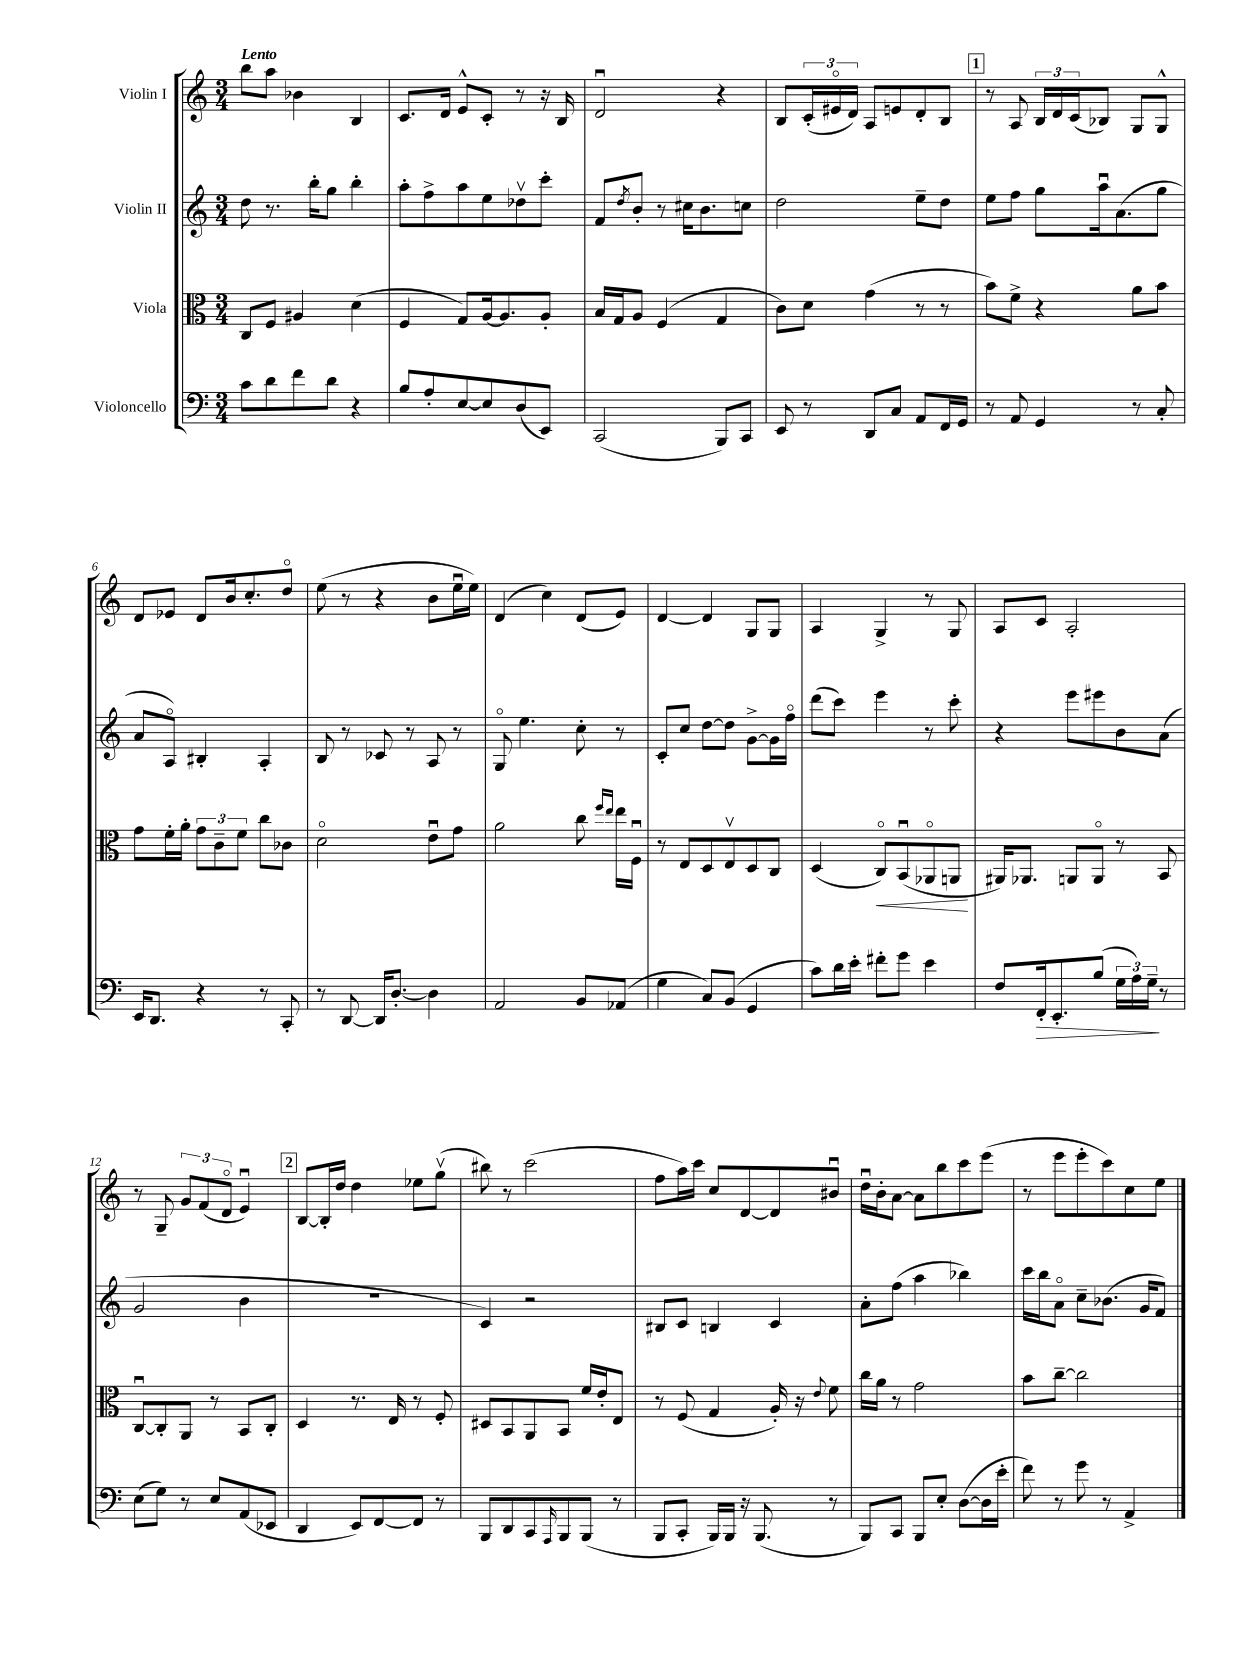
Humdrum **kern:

**kern	**kern	**kern	**kern
*staff4	*staff3	*staff2	*staff1
*clefF4	*clefC3	*clefG2	*clefG2
*k[]	*k[]	*k[]	*k[]
*M3/4	*M3/4	*M3/4	*M3/4
8c\L	8C/L	8dd\	8bb\L
8d\	8F/J	8.r	8aa\J
8f\	4A#/	.	4b-\
.	.	16bb'\LK	.
8d\J	.	8gg\J	.
4r	(4d\	4bb'\	4B/
=	=	=	=
8B/L	4F/	8aa'\L	8.c/L
8A'/	.	8ff^\	.
.	.	.	16d/Jk
[8E/	8G/L)	8aa\	8e^^/L
8E/]	[16A/k	8ee\	8c'/J
.	8.A/]	.	.
(8D/	.	8dd-v\	8r
8EE/J)	8A'/J	8ccc'\J	16r
.	.	.	16B/
=	=	=	=
(2CC/	16B/LL	8f/L	2du/
.	16G/J	.	.
.	.	8qdd/	.
.	8A/J	8b'/J	.
.	(4F/	8r	.
.	.	16cc#\LK	.
.	.	8.b\	.
8BBB/L)	4G/	.	4r
8CC/J	.	8cc\J	.
=	=	=	=
8EE/	8c\L)	2dd\	8B/L
8r	8d\J	.	(24c'/L
.	.	.	24e#o/
.	.	.	24d/JJ)
8DD/L	(4g\	.	8A/L
8C/J	.	.	8e/
8AA/L	8r	8ee~\L	8d'/
16FF/L	8r	8dd\J	8B/J
16GG/JJ	.	.	.
=	=	=	=
8r	8b\L)	8ee\L	8r
8AA/	8f^\J	8ff\J	8A/
4GG/	4r	8gg\L	24B/LL
.	.	.	24d/
.	.	.	(24c/J
.	.	16aau\k	8B-/J)
.	.	(8.a\	.
8r	8a\L	.	8G/L
8C'/	8b\J	8gg\J	8G^^/J
=	=	=	=
16EE/LK	8g\L	8a/L	8d/L
8.DD/J	.	.	.
.	16f'\L	8Ao/J)	8e-/J
.	16a'\JJ	.	.
4r	12g\L	4B#'/	8d/L
.	12c~\	.	.
.	.	.	16b/k
.	12f\J	.	.
.	.	.	8.cc'/
8r	8cc\L	4A'/	.
8CC'/	8c-\J	.	8ddo/J
=	=	=	=
8r	2do\	8B/	(8ee\
[8DD/	.	8r	8r
16DD/]LK	.	8c-/	4r
[8.D'/J	.	.	.
.	.	8r	.
4D\]	8eu\L	8A/	8b\L
.	8g\J	8r	16eeu\L
.	.	.	16ee\JJ)
=	=	=	=
2AA/	2a\	8Go/	(4d/
.	.	4.ee\	.
.	.	.	4cc\)
8BB/L	8cc\	8cc'\	(8d/L
.	16qqff/LL	.	.
.	16qqee/JJ	.	.
(8AA-/J	16ee\LL	8r	8e/J)
.	16Fu\JJ	.	.
=	=	=	=
4G\	8r	8c'/L	[4d/
.	8E/L	8cc/J	.
8C/L)	8D/	[8dd\L	4d/]
(8BB/J	8Ev/	8dd\]J	.
4GG/	8D/	[8g^\L	8G/L
.	8C/J	16g\]L	8G/J
.	.	16ffo\JJ	.
=	=	=	=
8c\L)	(4D/	(8ddd\L	4A/
16d\L	.	8ccc\J)	.
16e'\JJ	.	.	.
8f#'\L	8Co/L)	4eee\	4G^/
8g\J	(8BBu/	.	.
4e\	8AA-o/	8r	8r
.	8AA/J	8ccc'\	8G/
=	=	=	=
8F/L	16AA#/LK)	4r	8A/L
.	8.AA-/J	.	.
16FF'/k	.	.	8c/J
8.EE'/	.	.	.
.	8AA/L	8eee\L	2A'/
(8B/J	8AAo/J	8eee#\	.
24G\LL	8r	8b\	.
24A\)	.	.	.
24G~\JJ	.	.	.
8r	8BB/	(8a\J	.
=	=	=	=
(8E\L	[8Cu/L	2g/	8r
8G\J)	8C'/]	.	8G~/
8r	8AA/J	.	12g/L
.	.	.	(12f/
8E/L	8r	.	.
.	.	.	12do/J
(8AA/	8BB/L	4b\	4eu/)
8EE-/J	8C'/J	.	.
=	=	=	=
4DD/	4D/	2.r	[8B/L
.	.	.	16B'/]L
.	.	.	16dd/JJ
8EE/L)	8.r	.	4dd\
[8FF/	.	.	.
.	16E/	.	.
8FF/]J	8r	.	8ee-\L
8r	8F'/	.	(8ggv\J
=	=	=	=
8BBB/L	8D#/L	4c/)	8bb#\)
8DD/	8BB/	.	8r
8CC/	8AA/	2r	(2ccc\
16qqAAA/	.	.	.
8BBB/	8BB/J	.	.
(8BBB/J	16f/LL	.	.
.	16e'/J	.	.
8r	8E/J	.	.
=	=	=	=
8BBB/L	8r	8B#/L	8ff\L
8CC'/J	(8F/	8c/J	16aa\L)
.	.	.	16ccc\JJ
16BBB/LL)	4G/	4B/	8cc/L
16BBB/JJ	.	.	.
16r	.	.	[8d/
(8.BBB/	.	.	.
.	16A'/)	4c/	8d/]
.	16r	.	.
.	8qqe/	.	.
8r	8f\	.	8b#u/J
=	=	=	=
8BBB/L)	16cc\LL	8a'\L	16ddu\LL
.	16a\JJ	.	16b'\J
8CC/J	8r	(8ff\J	[8a\J
8BBB/L	2g\	4aa\	8a\]L
8E'/J	.	.	8bb\
([8D\L	.	4bb-\)	8ccc\
16D\]L	.	.	(8eee\J
16e'\JJ	.	.	.
=	=	=	=
8f\)	8b\L	16ccc\LL	8r
.	.	16bb\J	.
8r	[8cc~\J	8ao\J	8eee\L
8g\	2cc\]	8cc~\L	8eee'\
8r	.	(8.b-\J	8ccc\)
4AA^/	.	.	8cc\
.	.	16g/LK	.
.	.	8f/J)	8ee\J
==	==	==	==
*-	*-	*-	*-
